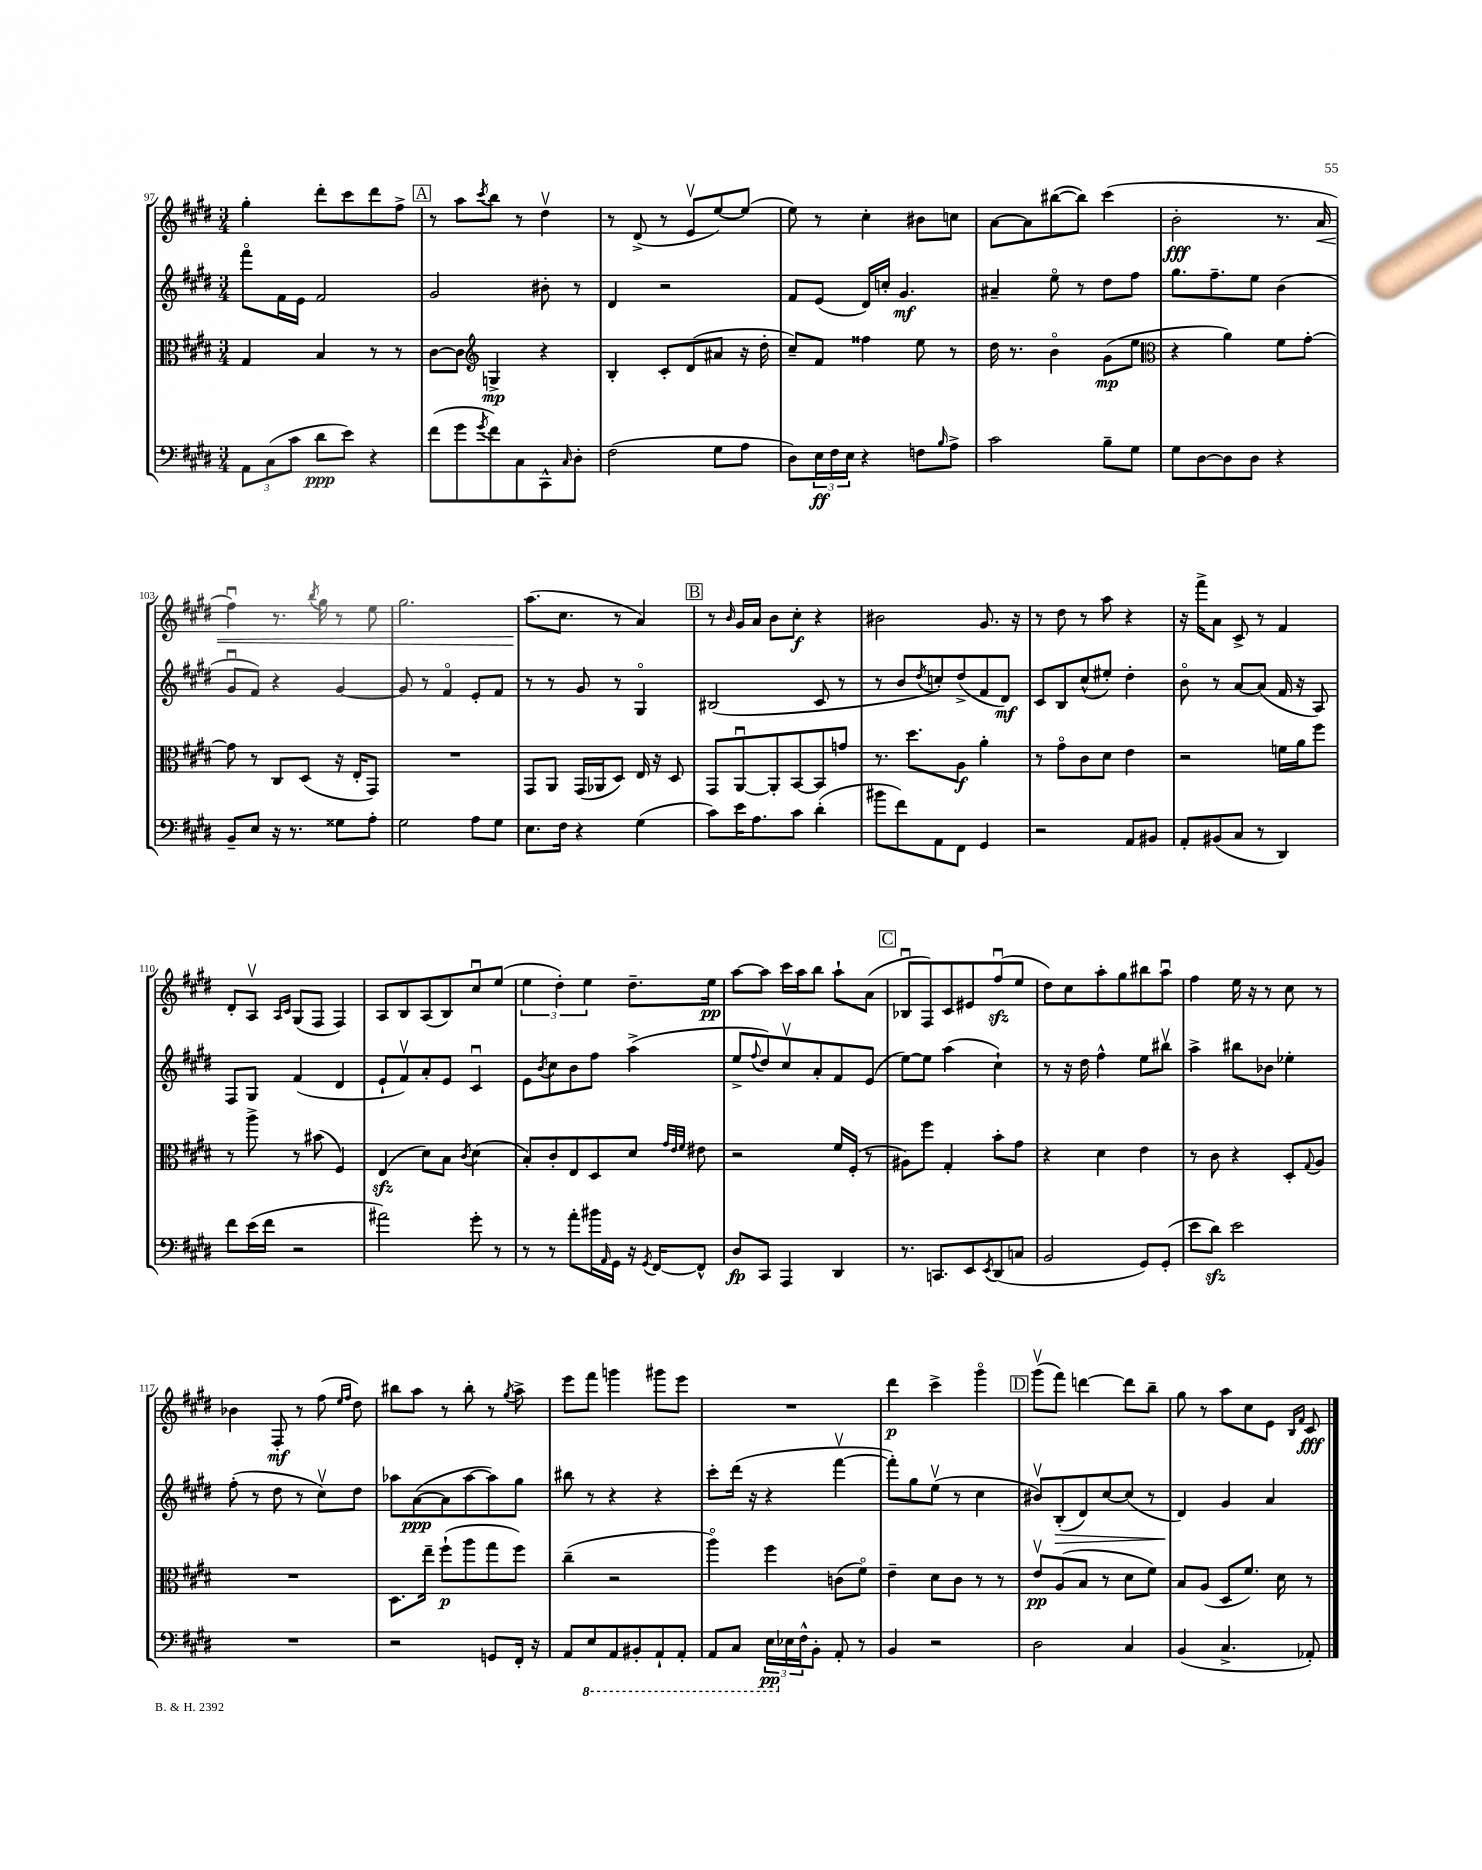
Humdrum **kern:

**kern	**kern	**kern	**kern
*staff4	*staff3	*staff2	*staff1
*clefF4	*clefC3	*clefG2	*clefG2
*k[f#c#g#d#]	*k[f#c#g#d#]	*k[f#c#g#d#]	*k[f#c#g#d#]
*M3/4	*M3/4	*M3/4	*M3/4
12AA	4G#	8fff#o	4gg#'
(12C#	.	.	.
.	.	16f#	.
12c#	.	.	.
.	.	16e	.
8d#	4B	2f#	8ddd#'
8e)	.	.	8ccc#
4r	8r	.	8ddd#
.	8r	.	8ff#^
=	=	=	=
(8f#	[8c#	2g#	8r
8g#	8c#]	.	8aa
*	*clefG2	*	*
8qg#	.	.	8qccc#
8f#)	4G^	.	8bb
8C#	.	.	8r
8CC#^^	4r	8b#'	4dd#v
16qqC#	.	.	.
8D#'	.	8r	.
=	=	=	=
(2F#	4B'	4d#	8r
.	.	.	(8d#^
.	8c#'	2r	8r
.	(8d#	.	8ev
8G#	8a#	.	[8ee)
8A	16r	.	(8ee]
.	16dd#'	.	.
=	=	=	=
8D#)	8cc#~)	8f#	8ee)
24E	8f#	(8e	8r
24F#	.	.	.
24E	.	.	.
4r	4ff##	16d#)	4cc#'
.	.	16cc'	.
.	.	4.g#	.
8F	8ee	.	8b#
16qqB	.	.	.
8A^	8r	.	8cc
=	=	=	=
2c#	16dd#	4a#~	[8a
.	8.r	.	.
.	.	.	8a]
.	4bo	8eeo	([8bb#
.	.	8r	8bb#])
8B~	(8g#	8dd#	(4ccc#
8G#	8ee	8ff#	.
=	=	=	=
*	*clefC3	*	*
8G#	4r	8.gg#	2b'
[8D#	.	.	.
.	.	8.ff#~	.
8D#]	4a)	.	.
8D#	.	8ee	.
4r	8f#	(4b	8.r
.	[8g#'	.	.
.	.	.	16a
=	=	=	=
8BB~	8g#]	8g#u	4ff#u)
8E	8r	8f#)	.
16r	8C#	4r	8.r
8.r	.	.	.
.	(8D#	.	.
.	.	.	8qbb
.	.	.	16gg#
8G##	16r	[4g#	8r
.	16E'	.	.
8A'	8GG#)	.	8ee
=	=	=	=
2G#	2.r	8g#]	2.gg#
.	.	8r	.
.	.	4f#o	.
8A	.	8e'	.
8G#	.	8f#	.
=	=	=	=
8.E	8GG#	8r	(8.aa
.	8AA	8r	.
16F#	.	.	8.cc#
4r	(16GG#	8g#	.
.	16AA-	.	.
.	8D#)	8r	8r
(4G#	16E	4G#o	4a)
.	16r	.	.
.	8D#	.	.
=	=	=	=
8c#)	8GG#	(2B#	8r
.	.	.	16qqb
16e	[8AAu	.	16g#
8.A	.	.	16a
.	8AA']	.	8b
8c#	[8BB	.	8cc#'
(4d#'	8BB]	8c#	4r
.	8g	8r	.
=	=	=	=
8b#	8.r	8r	2b#
8f#)	.	8b	.
.	8.dd#	.	.
.	.	8qdd#	.
8AA	.	8cc')	.
8FF#	8A	(8dd#^	.
4GG#	4a'	8f#	8.g#
.	.	8d#)	.
.	.	.	16r
=	=	=	=
2r	8r	8c#	8r
.	8g#o	8B	8dd#
.	8c#	(8cc#^^	8r
.	8d#	8ee#')	8aa
8AA	4e	4dd#'	4r
8BB#	.	.	.
=	=	=	=
8AA'	2r	8bo	16r
.	.	.	16fff#^
(8BB#	.	8r	8a
8C#	.	[8a	8c#^
8r	.	(8a]	8r
4DD#)	16f	16f#	4f#
.	16a	16r	.
.	8ff#	8A)	.
=	=	=	=
8f#	8r	8F#	8d#'
(16e	8aa^	8G#	8Av
16f#	.	.	.
.	.	.	16qqA
.	.	.	16qqc#
2r	8r	(4f#	(8G#
.	(8b#	.	8F#
.	4F#)	4d#	4F#)
=	=	=	=
2a#)	(4E	8e`	8A
.	.	8f#v)	8B
.	8d#)	8a'	(8A
.	8B	8e	8B)
.	8qc#	.	.
8g#'	(4d#	4c#u	8cc#u
8r	.	.	(8ee
=	=	=	=
8r	8B')	8e	6ee
.	.	8qb	.
8r	8c#'	8cc#	.
.	.	.	6dd#')
8a'	8E	8b	.
.	.	.	6ee
16b#	8D#	8ff#	.
16qqAA	.	.	.
16GG#	.	.	.
16r	8d#	(4aa^	8.dd#~
8qGG#	.	.	.
[16FF#	.	.	.
.	32qqg#	.	.
.	32qqe	.	.
.	32qqf#	.	.
8FF#^^]	8e#	.	.
.	.	.	16ee
=	=	=	=
8D#	2r	8ee^	[8aa
.	.	8qqff#	.
8CC#	.	8dd#)	8aa]
4AAA	.	8cc#v	16ccc#
.	.	.	16aa
.	.	8a'	8bb
4DD#	16f#	8f#	8aa`
.	(16F#'	.	.
.	8r	(8e	(8a
=	=	=	=
8.r	8A#)	[8ee)	8B-u
.	8ff#	8ee]	8F#)
8.CC	.	.	.
.	4G#'	(4aa	8c#
8EE	.	.	8e#
8qEE	.	.	.
(8DD#	8b'	4cc#`)	(8ff#u
8C	8g#	.	8ee
=	=	=	=
2BB	4r	8r	8dd#)
.	.	16r	8cc#
.	.	16dd#	.
.	4d#	4ff#^^	8aa'
.	.	.	8gg#
8GG#)	4e	8ee	8bb#
(8GG#'	.	8bb#v	8aau
=	=	=	=
8e	8r	4aa^	4ff#
8d#)	8c#	.	.
2e	4r	8bb#	16ee
.	.	.	16r
.	.	8b-	8r
.	8D#'	4ee-'	8cc#
.	8qqG#	.	.
.	8A	.	8r
=	=	=	=
2.r	2.r	(8ff#'	4b-
.	.	8r	.
.	.	8dd#	8F#'
.	.	8r	8r
.	.	8cc#v)	(8ff#
.	.	.	16qqee
.	.	.	16qqff#
.	.	8dd#	8dd#)
=	=	=	=
2r	8.D#	8aa-	8bb#
.	.	([8a	8aa
.	16ee~	.	.
.	(8ff#`	8a]	8r
.	8aa	[8aa-	8bb#'
8GG	8gg#	8aa-])	8r
.	.	.	8qgg#
16FF#'	8ff#)	8gg#	8aa^
16r	.	.	.
=	=	=	=
8AA	(4cc#~	8bb#	8eee
8EE	.	8r	8fff#
8AAA	2r	4r	4ggg
8BBB#'	.	.	.
8AAA`	.	4r	8ggg#
8AAA'	.	.	8eee
=	=	=	=
8AAA	4aao)	8ccc#'	2.r
8CC#	.	(16ddd#	.
.	.	16r	.
24EE	4ff#	4r	.
24E-	.	.	.
24F#^^	.	.	.
8BB'	.	.	.
8AA'	(8c	[4fff#v	.
8r	8f#o)	.	.
=	=	=	=
4BB	4e~	8fff#'])	4ddd#
.	.	8gg#	.
2r	8d#	(8eev	4ccc#^
.	8c#	8r	.
.	8r	4cc#	4ggg#o
.	8r	.	.
=	=	=	=
2D#	8ev	8b#v)	(8ggg#v
.	(8A	(8B'	8fff#)
.	8B	8d#)	[4ddd
.	8r	[8cc#	.
4C#	8d#	(8cc#]	8ddd]
.	8f#)	8r	8bb~
=	=	=	=
(4BB	8B	4d#)	8gg#
.	(8A	.	8r
4.C#^	8D#	4g#	8aa
.	8.f#)	.	8cc#
.	.	4a	8e
.	16d#	.	.
.	.	.	16qqB
.	.	.	16qqf#
8AA-')	8r	.	8c#
==	==	==	==
*-	*-	*-	*-
